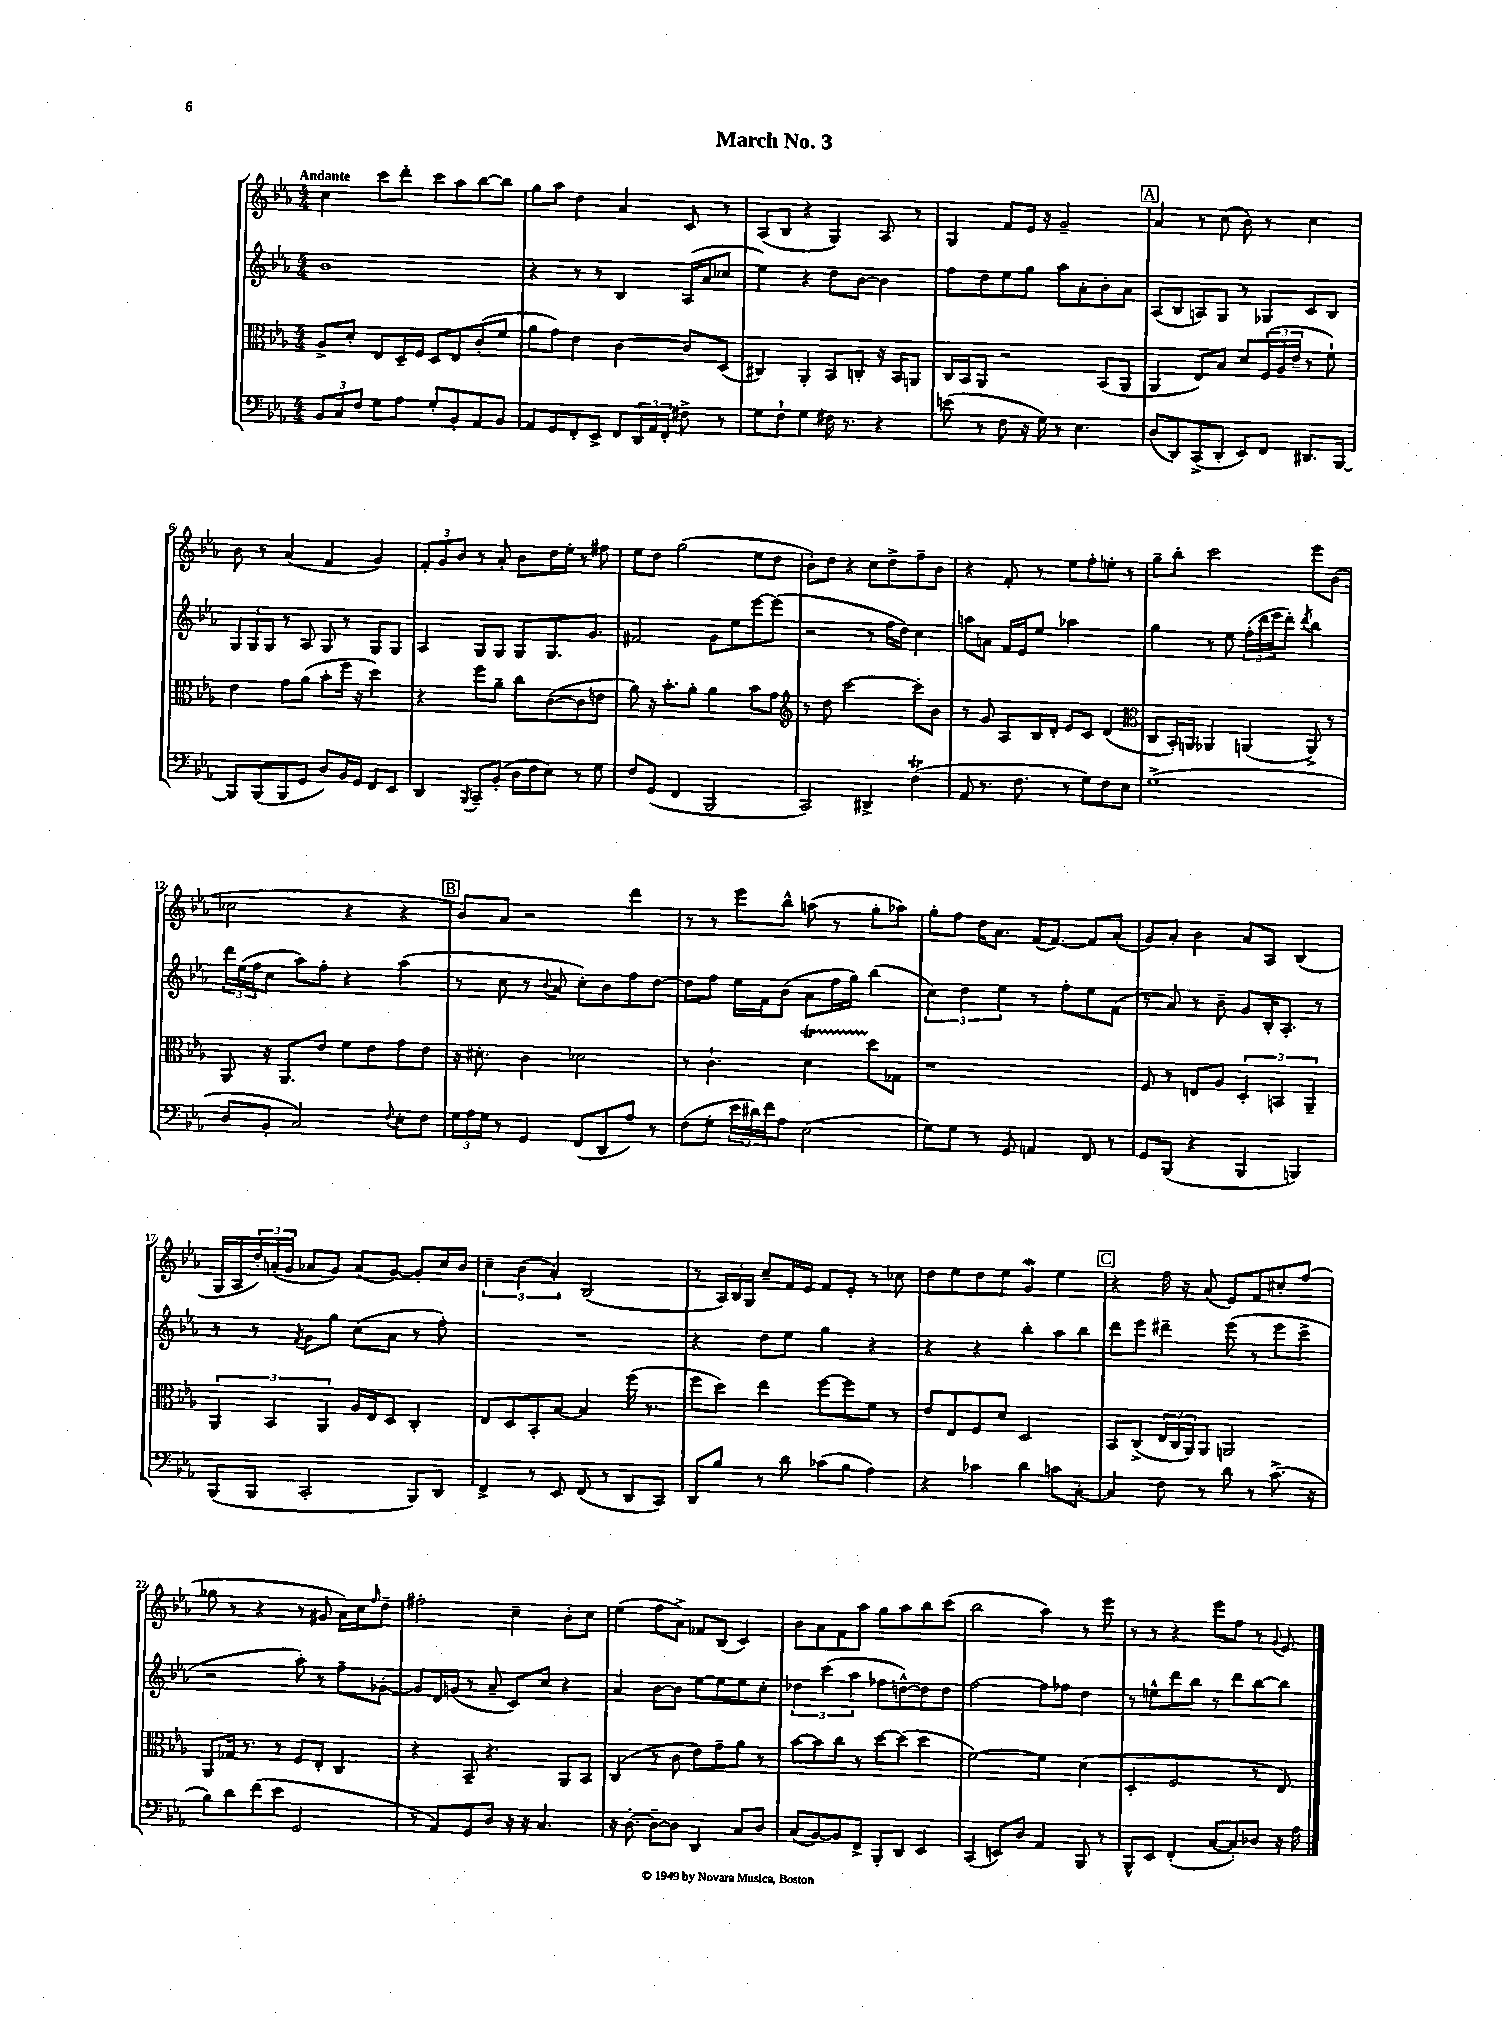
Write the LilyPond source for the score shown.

\header { title = "March No. 3" }
<<
\new StaffGroup <<
\new Staff = "s0" {
    \clef treble \key ees \major \numericTimeSignature \time 4/4 \tempo "Andante"
    c''4 c'''8 d'''8-. c'''8 aes''8 bes''8~ bes''8 |
    g''8 aes''8 d''4 aes'4 c'8 r8 |
    aes8( bes8 r4 g4) aes8 r8 |
    g4 f'8 ees'16 r16 g'2-- |
    \mark \markup { \box "A" } aes'4 r8 c''8( bes'8) r8 c''4 |
    bes'8 r8 aes'4( f'4 g'4) |
    \tuplet 3/2 { f'8-. g'8 bes'8 } r8 aes'8-. bes'8 d''16 ees''16-. r8 fis''8 |
    ees''8 d''8 g''2( ees''8 d''8 |
    bes'8-.) d''8 r4 c''8 d''8-> f''8-- bes'8 |
    r4 f'8-. r8 ees''8 f''8-. e''8-. r8 |
    g''8-- bes''8-. c'''2 ees'''8 bes'8( |
    ces''2 r4 r4 |
    \mark \markup { \box "B" } bes'8) aes'8 r2 d'''4 |
    r8 r8 ees'''8 bes''8-^ a''8( r8 g''8-. aes''8) |
    g''8-. f''8 d''16 aes'8. f'16( f'8.~) f'8 aes'8-.( |
    g'8) aes'8-. bes'4 aes'8 aes8 bes4( |
    g16 aes16 \tuplet 3/2 { d''16-.) a'16-.( g'16 } aes'8 g'8) aes'8( g'8~) g'8-. c''16 bes'16 |
    \tuplet 3/2 { c''4-- bes'4( aes'4-.) } bes2( |
    r8 \tuplet 3/2 { aes16) bes16 g16 } c''8-- f'16 ees'16 f'8 ees'8-. r8 ces''8 |
    d''8 ees''8 d''8 ees''8 g'4\mordent ees''4 |
    \mark \markup { \box "C" } r4 f''16 r16 aes'8( ees'8) f'8 cis''8-. f''8( |
    ges''8 r8 r4 r8 gis'8 aes'16) c''16 \grace { f''16 } d''8-- |
    fis''2-. c''4-- bes'8-. c''8 |
    ees''4( f''8 aes'8->) fes'8 bes8( c'4) |
    bes'8 aes'8 f'8 aes''8 g''8 aes''8 bes''8 c'''8( |
    bes''2 aes''4) r8 ees'''8 |
    r8 r8 r4 ees'''8 f''8 r8 \appoggiatura { g'8 } ees'8 \bar "|." |
}
\new Staff = "s1" {
    \clef treble \key ees \major \numericTimeSignature \time 4/4
    bes'1 |
    r4 r8 r8 bes4 aes16( aes'16 ces''8 |
    ees''4) r4 d''8 bes'8~ bes'4 |
    f''8 d''8 ees''8 g''8 aes''8 aes'8-. bes'8-. aes'8 |
    \mark \markup { \box "A" } aes8( bes8 a8) g8 r8 ges8 c'8 bes8 |
    \tuplet 3/2 { g8 g8 g8 } r8 aes8 g8 r8 g8 g8 |
    aes4 g8 g8 g8 g8. g'8. |
    fis'2 g'8 ees''8 ees'''8~ ees'''8( |
    r2 r8 f''16 d''16) c''4 |
    a''8 a'8 f'16 ees'16 ees''8 aes''2 |
    g''4 r8 ees''8 \tuplet 3/2 { f''16-.( d'''16 ees'''16 } d'''8-.) \acciaccatura { d'''8 } bes''4 |
    \tuplet 3/2 { d'''16 ees''16( f''16 } c''8 aes''8) f''8-. r4 aes''4( |
    \mark \markup { \box "B" } r8 c''8 r8 \appoggiatura { bes'8 } aes'8 c''8-.) bes'8 f''8 d''8~ |
    d''8 f''8 ees''16 f'16 bes'8( aes'8 f''16 g''16) bes''4( |
    \tuplet 3/2 { c''4) d''4 ees''4 } r8 f''8-. ees''8 f'8( |
    r8 aes'8) r8 bes'8-- g'8 bes16-. aes8.-. r8 |
    r8 r8 \acciaccatura { f'8 } g'8 g''8 c''8( aes'8 r8 f''8-.) |
    R1 |
    r4 d''8 ees''8 g''4 r4 |
    r4 r4 bes''4-. aes''8 bes''8 |
    \mark \markup { \box "C" } d'''8 ees'''8 dis'''4-- ees'''8( r8 ees'''8 c'''8-> |
    r2 aes''8-.) r8 f''8-- ges'8~-. |
    ges'8 d'16 g'16( r8 aes'8-- c'8) c''8 r4 |
    aes'4 bes'8~ bes'8 ees''8~ ees''8 ees''8 c''8-. |
    \tuplet 3/2 { des''4 c'''4( aes''4 } fes''8 d''8~-^) d''8 d''8 |
    f''2~ f''8 fes''8 d''4 |
    r8 e''8-^ d'''8 bes''8 r8 d'''8 bes''8~ bes''8 \bar "|." |
}
\new Staff = "s2" {
    \clef alto \key ees \major \numericTimeSignature \time 4/4
    aes8-> d'8-. ees8 d16-- f16 d8 ees8 c'8-.( f'8 |
    aes'8 g'8) ees'4 c'4~ c'8 d8( |
    cis4) aes,4-. bes,8 c8-. r16 bes,16 a,8 |
    c16 bes,16 aes,8 r2 bes,8( aes,8 |
    \mark \markup { \box "A" } aes,4 ees8) bes8 d'8 \tuplet 3/2 { f16( aes16 ees'16-- } r8 f'8-!) |
    ees'4 g'8 aes'8( bes'8-. f''16 r16 d''4) |
    r4 f''8 aes'8-- c''8 c'8~( c'8 e'8 |
    aes'8) r16 bes'8.-. aes'8-. aes'4 bes'8 g'8 |
    \clef treble r8 d''8 c'''2~ c'''8-. bes'8 |
    r8 g'8 aes8 bes16 d'16-. ees'8 c'8 d'4( |
    \clef alto c8 bes,16-.) a,16 aes,4 a,4( a,8->) r8 |
    aes,8 r16 aes,8. ees'8 f'8 ees'8 g'8 ees'8 |
    \mark \markup { \box "B" } r16 dis'8.-. c'4 des'2 |
    r8 c'4.-! d'4\startTrillSpan d''8\stopTrillSpan ges8 |
    r1 |
    f8 r8 e8 aes8 \tuplet 3/2 { d4-. b,4 aes,4-- } |
    \tuplet 3/2 { aes,4 bes,4 aes,4 } aes16 ees16 d8 c4-. |
    ees8 d8 bes,8-. bes8~ bes4 f''16( r8. |
    f''8 d''8) ees''4 f''8~ f''8 f'8 r8 |
    ees'8 ees8 f8 d'8 d2 |
    \mark \markup { \box "C" } bes,8 c8->( \tuplet 3/2 { ees16 c16 aes,16) } aes,8 a,2 |
    aes,8 ges16 r8. r8 f8 ees8-. c4 |
    r4 bes,8-- r4. aes,8 bes,8 |
    c4( r8 c'8 ees'8) g'8-- aes'8 r8 |
    bes'8~ bes'8 c''8 r8 d''8~ d''8( d''4 |
    f'2~) f'4 d'4( |
    d4-. f2 r8 ees8) \bar "|." |
}
\new Staff = "s3" {
    \clef bass \key ees \major \numericTimeSignature \time 4/4
    \tuplet 3/2 { bes,8 c8 f8 } g8 aes8 g8-. bes,8-. aes,8 bes,8 |
    aes,8 g,8 f,8-. ees,8-> f,8 \tuplet 3/2 { d,16 aes,16 f,16-. } fis8-> r8 |
    g8 f8-! g4 fis16 r8. r4 |
    e'8( r8 f8 r16 g16) r8 ees4. |
    \mark \markup { \box "A" } d8( d,8) c,8->( d,8-. ees,8) f,8 dis,8. bes,,16~ |
    bes,,8 bes,,8( bes,,8 g,8 d8) bes,16 g,16 f,8 ees,8 |
    d,4 \acciaccatura { bes,,8 } c,8-- bes,8-.( d16 f16 ees8) r8 g8 |
    f8 g,8( f,4 bes,,2 |
    c,2) dis,4-> f4\trill( |
    aes,8 r8. f8. r8 g8) f8 ees8 |
    g1->( |
    d8 bes,8-. c2) \appoggiatura { f8 } ees8-. f8 |
    \mark \markup { \box "B" } \tuplet 3/2 { g16 aes16 g16 } r8 g,4 f,8( d,8 aes8) r8 |
    f8( g8-. \tuplet 3/2 { ees'16 dis'16) f'16 } aes8 ees2( |
    g8) g8 r8 g,8 a,4 f,8 r8 |
    g,8 bes,,8( r4 bes,,4 b,,4) |
    bes,,8( bes,,8 c,2-. bes,,8) d,8 |
    f,4-> r8 ees,8 f,8( r8 d,8 c,8) |
    d,8 bes8 r8 d'8 ces'8( bes8 aes4) |
    r4 ces'4 d'4 c'8 c8~-. |
    \mark \markup { \box "C" } c4 f8 r8 d'8 r8 c'8.->( r16 |
    bes8) d'8 f'8( ees'8 g,2 |
    r8 aes,8) g,8 d8 r16 r16 c4. |
    r16 d8.~-. d8~-- d8 d,4 c8 d8 |
    c8( bes,8~) bes,8 f,8-> bes,,8-. d,8 ees,4 |
    c,4( e,8) d8 aes,4 bes,,8 r8 |
    bes,,8-^ ees,8 f,4-.( c8~ c8-.) des8 r16 aes16 \bar "|." |
}
>>
>>
